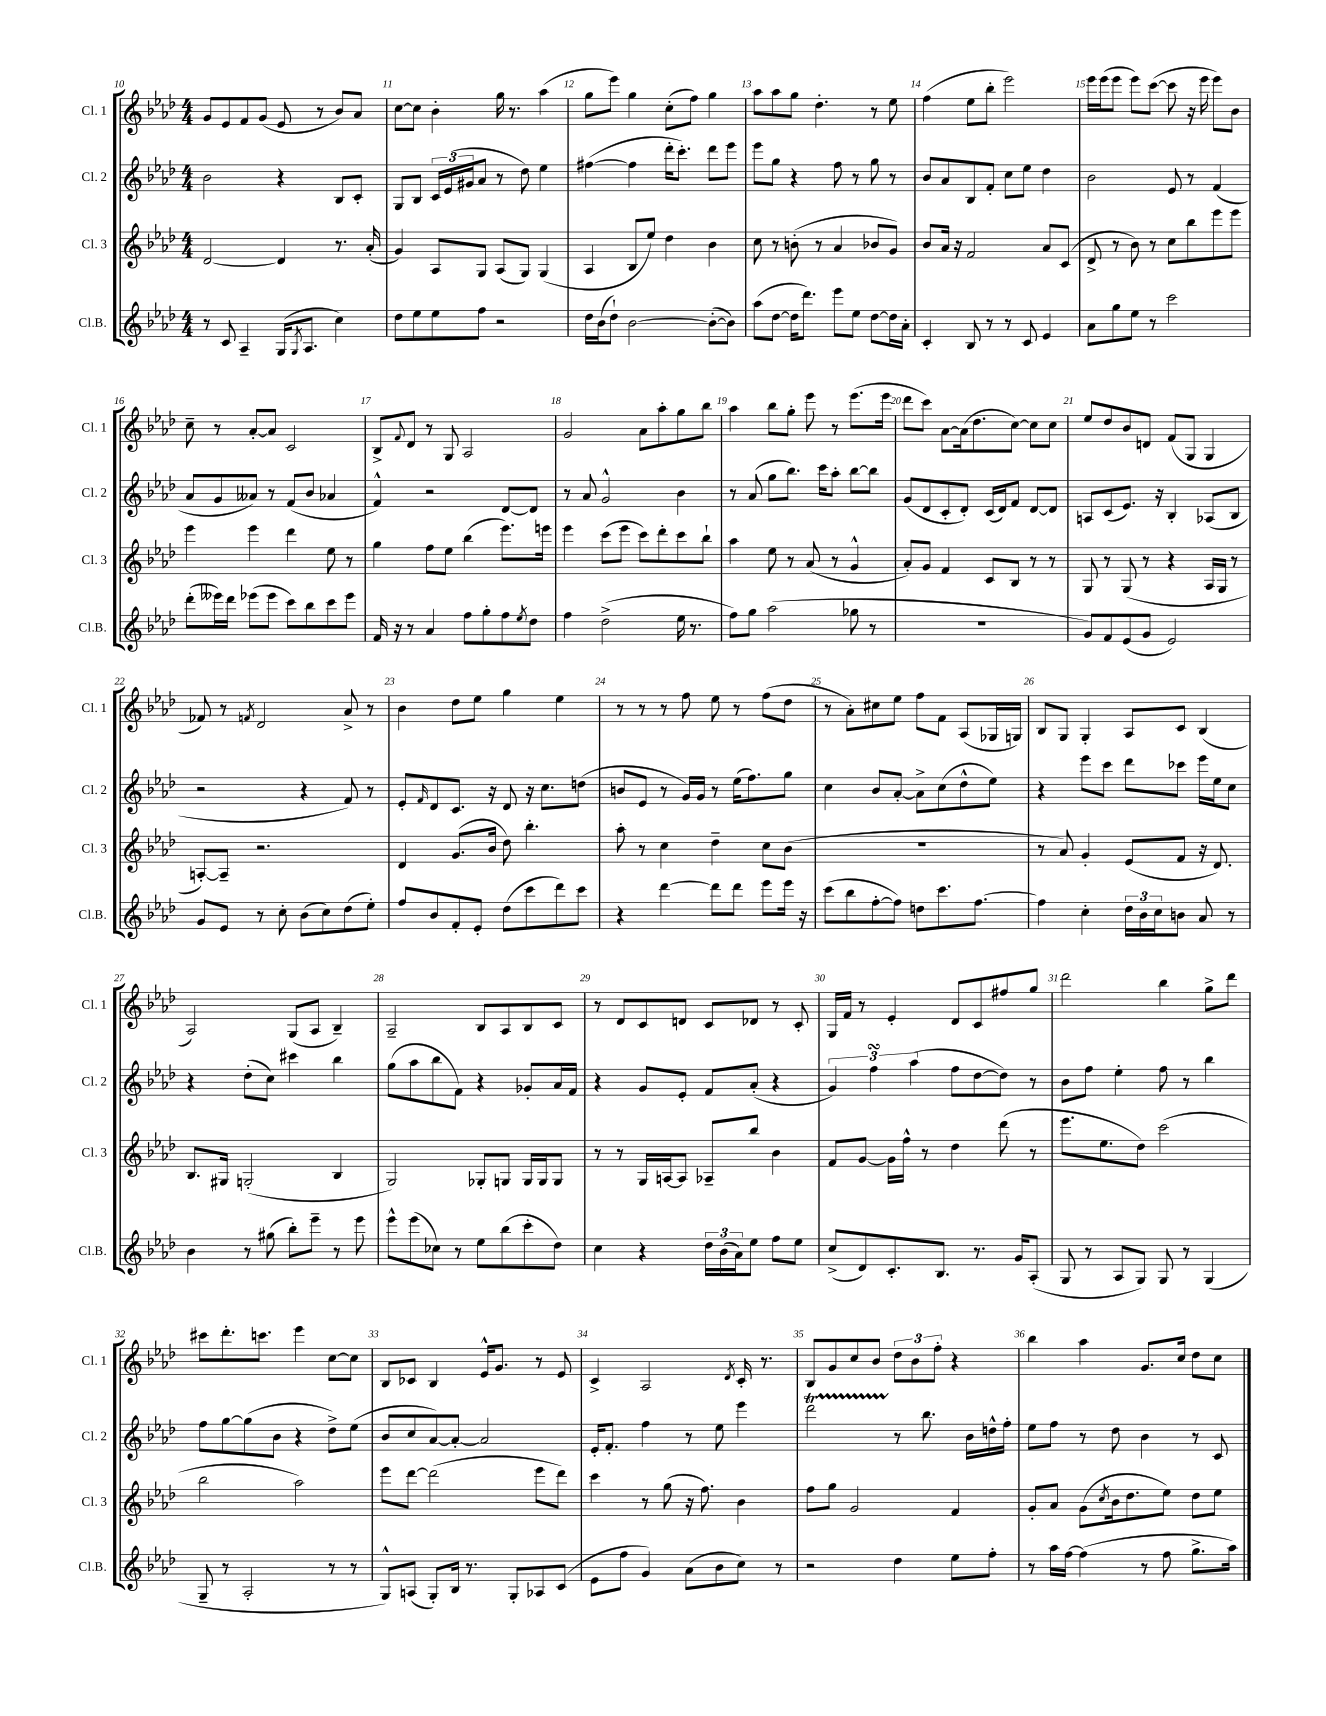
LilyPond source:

<<
\new StaffGroup <<
\new Staff = "s0" \with { instrumentName = "Cl. 1" shortInstrumentName = "Cl. 1" } {
    \clef treble \key aes \major \numericTimeSignature \time 4/4
    g'8 ees'8 f'8 g'8( ees'8 r8 bes'8) aes'8 |
    c''8~ c''8 bes'4-. g''16 r8. aes''4( |
    g''8 ees'''8) g''4 c''8-.( f''8) g''4 |
    aes''8 aes''8 g''8 des''4.-. r8 ees''8 |
    f''4( ees''8 bes''8-. ees'''2) |
    ees'''16 ees'''16( ees'''8 ees'''8) c'''8~( c'''8 r16 ees'''16 ees'''8) bes'8 |
    c''8-- r8 aes'8~-. aes'8 c'2 |
    bes8-> \appoggiatura { f'8 } des'8 r8 g8 aes2 |
    g'2 aes'8 aes''8-. g''8 bes''8 |
    aes''4 bes''8 g''8-. ees'''8 r8 ees'''8.( ees'''16 |
    des'''8 c'''8) aes'8~ aes'16( des''8. c''8~) c''8 c''8 |
    ees''8 des''8 bes'8 d'8 f'8( g8 g4 |
    fes'8) r8 \acciaccatura { f'8 } des'2 aes'8-> r8 |
    bes'4 des''8 ees''8 g''4 ees''4 |
    r8 r8 r8 f''8 ees''8 r8 f''8( des''8 |
    r8 aes'8-.) cis''8 ees''8 f''8 f'8 aes8( ges16 g16) |
    bes8 g8 g4-. aes8 c'8 bes4( |
    aes2) g8( aes8 bes4--) |
    aes2-- bes8 aes8 bes8 c'8 |
    r8 des'8 c'8 d'8 c'8 des'8 r8 c'8-. |
    g16 f'16 r8 ees'4-. des'8 c'8 fis''8 g''8 |
    des'''2 bes''4 g''8-> des'''8 |
    cis'''8 des'''8.-. c'''8. ees'''4 c''8~ c''8 |
    bes8 ces'8 bes4 ees'16-^ g'8. r8 ees'8 |
    c'4-> aes2 \acciaccatura { des'8 } c'16-. r8. |
    bes8 g'8 c''8 bes'8 \tuplet 3/2 { des''8 bes'8 f''8-. } r4 |
    bes''4 aes''4 g'8. c''16 des''8 c''8 \bar "|." |
}
\new Staff = "s1" \with { instrumentName = "Cl. 2" shortInstrumentName = "Cl. 2" } {
    \clef treble \key aes \major \numericTimeSignature \time 4/4
    bes'2 r4 bes8 c'8-. |
    g8 bes8 \tuplet 3/2 { c'16 ees'16( gis'16 } aes'8 r8 des''8) ees''4 |
    fis''4~( fis''4 des'''16-. c'''8.-.) des'''8 ees'''8 |
    ees'''8 g''8 r4 f''8 r8 g''8 r8 |
    bes'8 aes'8 bes8 f'8-. c''8 ees''8 des''4 |
    bes'2 ees'8 r8 f'4( |
    aes'8 g'8 aeses'8) r8 f'8( bes'8 aes'4 |
    f'4-^) r2 des'8~ des'8 |
    r8 aes'8 g'2-^ bes'4 |
    r8 aes'8( g''8 bes''8.) c'''16 aes''8-. bes''8~ bes''8 |
    g'8( des'8 c'8-. des'8-.) c'16( des'16) f'8 des'8~ des'8 |
    a8 c'8( ees'8.) r16 bes4-. aes8( bes8 |
    r2 r4 f'8) r8 |
    ees'8-. \grace { f'16 } des'8 c'8. r16 des'8 r16 c''8. d''8( |
    b'8 ees'8 r8 g'16) g'16 r8 ees''16( f''8.) g''8 |
    c''4 bes'8 aes'8~-. aes'8-> c''8( des''8-^ ees''8) |
    r4 ees'''8 c'''8 des'''8 ces'''8 ees'''16 ees''16 c''8 |
    r4 des''8-.( c''8) cis'''4 bes''4 |
    g''8( aes''8 bes''8 f'8) r4 ges'8-. aes'16 f'16 |
    r4 g'8 ees'8-. f'8 aes'8-.( r4 |
    \tuplet 3/2 { g'4) f''4\turn aes''4( } f''8 des''8~ des''8) r8 |
    bes'8 f''8 ees''4-. f''8 r8 bes''4 |
    f''8 g''8~ g''8( bes'8 r4 des''8->) ees''8( |
    bes'8 c''8 aes'8~) aes'8~-. aes'2 |
    ees'16-. f'8.-. f''4 r8 ees''8 ees'''4 |
    des'''2\startTrillSpan r8\stopTrillSpan bes''8. bes'16 d''16-^ f''16-. |
    ees''8 f''8 r8 des''8 bes'4 r8 c'8 \bar "|." |
}
\new Staff = "s2" \with { instrumentName = "Cl. 3" shortInstrumentName = "Cl. 3" } {
    \clef treble \key aes \major \numericTimeSignature \time 4/4
    des'2~ des'4 r8. aes'16-.( |
    g'4) aes8 g8 aes8( g8) g4( |
    aes4 bes8 ees''8) des''4 bes'4 |
    c''8 r8 b'8-.( r8 aes'4 bes'8 g'8) |
    bes'8 aes'16 r16 f'2 aes'8 c'8( |
    des'8-> r8 bes'8) r8 c''8 bes''8 ees'''8 ees'''8 |
    ees'''4 ees'''4 des'''4 ees''8 r8 |
    g''4 f''8 ees''8 bes''4( ees'''8.) e'''16 |
    ees'''4 c'''8( ees'''8 c'''8) des'''8-. c'''8 bes''8-! |
    aes''4 ees''8 r8 aes'8( r8 g'4-^ |
    aes'8-.) g'8 f'4 c'8 bes8 r8 r8 |
    g8 r8 g8( r8 r4 aes16 g16 r8 |
    a8~-.) a8-- r2. |
    des'4 g'8.( bes'16 des''8) bes''4.-. |
    aes''8-. r8 c''4 des''4-- c''8 bes'8( |
    R1 |
    r8 aes'8) g'4-. ees'8( f'8 r16 des'8.) |
    bes8. gis16 g2-.( bes4 |
    g2) ges8-. g8 g16 g16 g8 |
    r8 r8 g16 a16~ a8 aes8-- bes''8 bes'4 |
    f'8 g'8~ g'16 f''16-^ r8 des''4 des'''8( r8 |
    ees'''8. ees''8. des''8) c'''2( |
    bes''2 aes''2) |
    ees'''8 des'''8~ des'''2( ees'''8 des'''8) |
    c'''4 r8 g''8( r16 f''8.) bes'4 |
    f''8 g''8 g'2 f'4 |
    g'8-. aes'8 g'8( \acciaccatura { c''8 } bes'16 des''8. ees''8) des''8 ees''8 \bar "|." |
}
\new Staff = "s3" \with { instrumentName = "Cl.B." shortInstrumentName = "Cl.B." } {
    \clef treble \key aes \major \numericTimeSignature \time 4/4
    r8 c'8 aes4-- g16( \acciaccatura { g8 } aes8. c''4) |
    des''8 ees''8 ees''8 f''8 r2 |
    des''16 bes'16( des''8-!) bes'2~ bes'8~-.( bes'8) |
    aes''8( des''8~ des''16 des'''8.) ees'''8 ees''8 des''8~ des''16 aes'16-. |
    c'4-. bes8 r8 r8 c'8 ees'4 |
    aes'8 g''8 ees''8 r8 c'''2 |
    des'''8-.( eeses'''16) des'''16 ees'''8( ees'''8 c'''8) bes''8 c'''8 ees'''8 |
    f'16 r16 r8 aes'4 f''8 g''8-. f''8 \acciaccatura { ees''8 } des''8 |
    f''4 des''2->( ees''16 r8. |
    f''8) g''8 aes''2( ges''8 r8 |
    R1 |
    g'8) f'8 ees'8( g'8 ees'2) |
    g'8 ees'8 r8 c''8-. bes'8( c''8) des''8( ees''8-.) |
    f''8 bes'8 f'8-. ees'8-. des''8( c'''8 des'''8) c'''8 |
    r4 des'''4~ des'''8 des'''8 ees'''8 ees'''16 r16 |
    c'''8( bes''8 f''8~-. f''8) d''8 c'''8. f''8.~ |
    f''4 c''4-. \tuplet 3/2 { des''16 bes'16 c''16 } b'8 aes'8 r8 |
    bes'4 r8 gis''8( bes''8-.) ees'''8-- r8 ees'''8 |
    ees'''8-^ ees'''8( ces''8) r8 ees''8 bes''8( c'''8-. des''8) |
    c''4 r4 \tuplet 3/2 { des''16 bes'16( aes'16) } ees''8 f''8 ees''8 |
    c''8->( des'8) c'8.-. bes8. r8. g'16 aes8-.( |
    g8 r8 aes8 g8) g8 r8 g4( |
    g8-- r8 aes2-. r8 r8 |
    g8-^) a8( g8-.) bes16 r8. g8-. aes8 c'8( |
    ees'8 f''8 g'4) aes'8( bes'8 c''8) r8 |
    r2 des''4 ees''8 f''8-. |
    r8 aes''16 f''16~ f''4( r8 f''8 g''8.-> aes''16) \bar "|." |
}
>>
>>
\layout { \context { \Score currentBarNumber = #10 \override BarNumber.break-visibility = ##(#f #t #t) barNumberVisibility = #all-bar-numbers-visible } }
